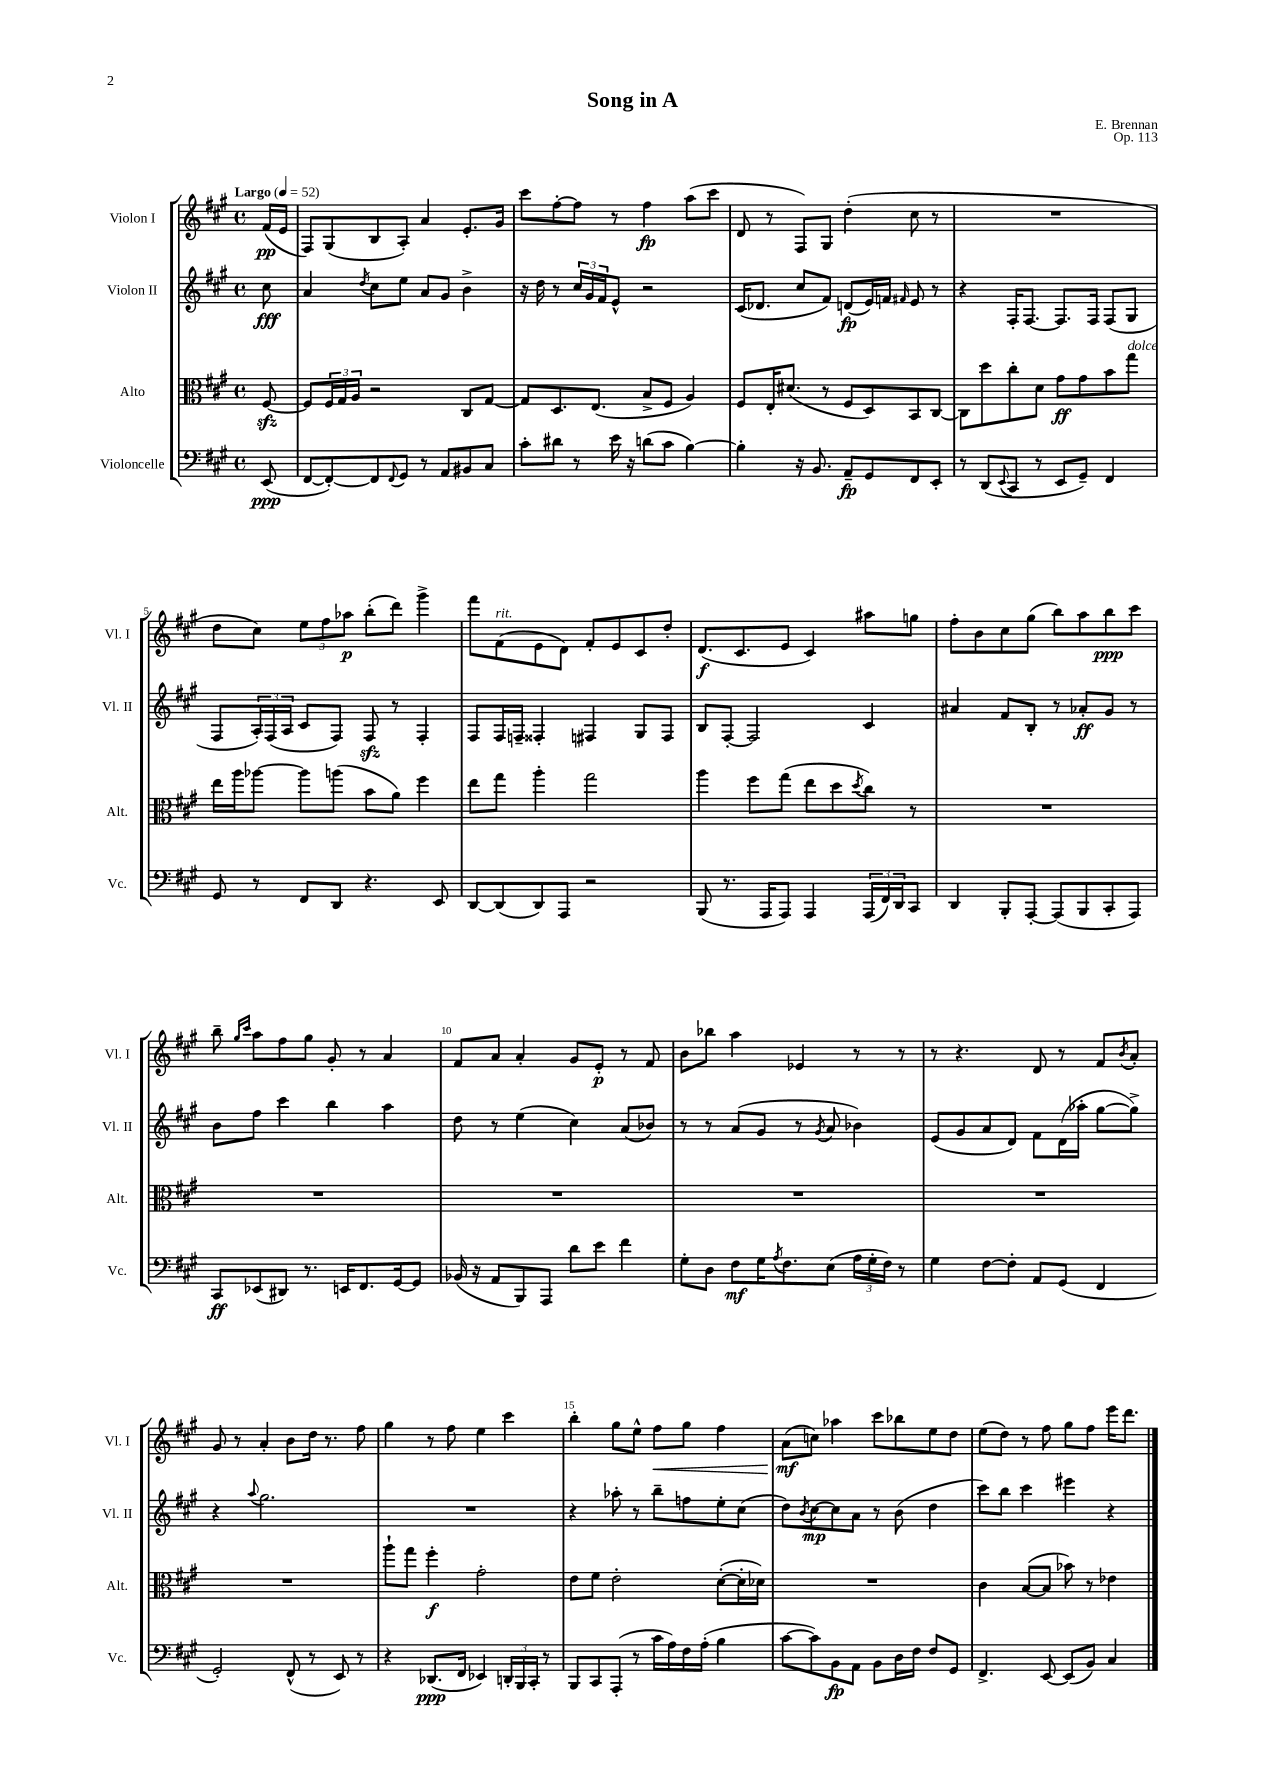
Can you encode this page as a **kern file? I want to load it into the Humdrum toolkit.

**kern	**kern	**kern	**kern
*staff4	*staff3	*staff2	*staff1
*clefF4	*clefC3	*clefG2	*clefG2
*k[f#c#g#]	*k[f#c#g#]	*k[f#c#g#]	*k[f#c#g#]
*M4/4	*M4/4	*M4/4	*M4/4
*met(c)	*met(c)	*met(c)	*met(c)
*MM52	*MM52	*MM52	*MM52
(8EE	[8F#	8cc#	(16f#
.	.	.	16e
=	=	=	=
[8FF#	8F#]	4a	8F#)
8FF#'_)	24F#	.	(8G#
.	24G#	.	.
.	24A	.	.
.	.	8qdd	.
8FF#]	2r	8cc#	8B
8qqFF#	.	.	.
8GG#	.	8ee	8A')
8r	.	8a	4a
8AA	.	8g#	.
8BB#	8C#	4b^	8.e'
8C#	[8G#	.	.
.	.	.	16g#
=	=	=	=
8c#'	8G#]	16r	8ccc#
.	.	16dd	.
8d#	8.D	8r	[8ff#'
8r	.	24cc#	8ff#]
.	.	24g#	.
.	(8.E	.	.
.	.	24f#	.
16e	.	8e^^	8r
16r	.	.	.
(8d	8B^	2r	4ff#
8c#	8F#	.	.
[4B)	4A)	.	(8aa
.	.	.	8ccc#
=	=	=	=
4B']	8F#	(16c#	8d
.	.	8.d-	.
.	16E'	.	8r
.	(8.d#	.	.
16r	.	8cc#	8F#)
8.BB	.	.	.
.	8r	8f#)	8G#
8AA~	8F#	(8d	(4dd'
8GG#	8D)	16e)	.
.	.	16f	.
.	.	16qqf#	.
8FF#	8BB	8e	8cc#
8EE'	[8C#	8r	8r
=	=	=	=
8r	8C#]	4r	1r
(8DD	8dd	.	.
8qqEE	.	.	.
8CC#	8cc#'	16F#'	.
.	.	[8.F#	.
8r	8d	.	.
8EE	8g#	8.F#]	.
8GG#~)	8g#	.	.
.	.	16F#	.
4FF#	8b	(8F#	.
.	8gg#	8G#	.
=	=	=	=
8GG#	16ee	8F#	8dd
.	16aa	.	.
8r	[8aa-	24A')	8cc#)
.	.	(24F#	.
.	.	24A	.
8FF#	8aa-]	8c#	12ee
.	.	.	12ff#
8DD	(8aa	8F#)	.
.	.	.	12aa-
4.r	8b	8F#	(8bb'
.	8a)	8r	8ddd)
.	4ff#	4F#'	4ggg#^
8EE	.	.	.
=	=	=	=
[8DD	8ee	8F#	8fff#
(8DD]	8gg#	16F#	(8f#
.	.	16F~	.
8DD)	4aa'	4F##'	8e
8AAA	.	.	8d)
2r	2gg#	4F#	8f#'
.	.	.	8e
.	.	8G#	8c#
.	.	8F#	8dd'
=	=	=	=
(8BBB	4aa	8B	(8.d
8.r	.	[8F#'	.
.	.	.	8.c#
.	8ff#	2F#]	.
16AAA	.	.	.
8AAA)	(8gg#	.	8e
4AAA	8ee	.	4c#)
.	8dd	.	.
.	8qdd	.	.
(24AAA	8cc#)	4c#	8aa#
24FF#)	.	.	.
24DD	.	.	.
8CC#	8r	.	8gg
=	=	=	=
4DD	1r	4a#	8ff#'
.	.	.	8b
8BBB'	.	8f#	8cc#
[8AAA'	.	8B'	(8gg#
(8AAA]	.	8r	8bb)
8BBB	.	8a-'	8aa
8CC#'	.	8g#	8bb
8AAA)	.	8r	8ccc#
=	=	=	=
8CC#	1r	8b	8bb~
.	.	.	16qqgg#
.	.	.	16qqccc#
(8EE-	.	8ff#	8aa
8DD#)	.	4ccc#	8ff#
8.r	.	.	8gg#
.	.	4bb	8g#'
16EE	.	.	.
8.FF#	.	.	8r
.	.	4aa	4a
[16GG#	.	.	.
8GG#]	.	.	.
=	=	=	=
(16BB-	1r	8dd	8f#
16r	.	.	.
8AA	.	8r	8a
8BBB)	.	(4ee	4a'
8AAA	.	.	.
8d	.	4cc#)	8g#
8e	.	.	8e'
4f#	.	(8a	8r
.	.	8b-)	8f#
=	=	=	=
8G#'	1r	8r	8b
8D	.	8r	8bb-
8F#	.	(8a	4aa
16G#	.	8g#	.
8qA	.	.	.
8.F#	.	.	.
.	.	8r	4e-
.	.	8qg#	.
(8E	.	8a	.
24A	.	4b-)	8r
24G#'	.	.	.
24F#)	.	.	.
8r	.	.	8r
=	=	=	=
4G#	1r	(8e	8r
.	.	8g#	4.r
[8F#	.	8a	.
8F#']	.	8d)	.
8AA	.	8f#	8d
(8GG#	.	(16d	8r
.	.	16aa-'	.
4FF#	.	[8gg#	8f#
.	.	.	8qb
.	.	8gg#^])	8a'
=	=	=	=
2GG#')	1r	4r	8g#
.	.	.	8r
.	.	8qqaa	.
.	.	2.gg#	4a'
(8FF#^^	.	.	8b
8r	.	.	16dd
.	.	.	8.r
8EE)	.	.	.
8r	.	.	8ff#
=	=	=	=
4r	8aa`	1r	4gg#
.	8gg#	.	.
(8.DD-	4ff#'	.	8r
.	.	.	8ff#
16FF#	.	.	.
4EE-)	2g#'	.	4ee
24DD'	.	.	4ccc#
24BBB	.	.	.
24CC#'	.	.	.
8r	.	.	.
=	=	=	=
8BBB	8e	4r	4bb'
8CC#	8f#	.	.
(8AAA'	2e'	8aa-'	8gg#
8r	.	8r	8ee^^
16c#	.	8bb~	8ff#
16A)	.	.	.
16F#	.	8ff	8gg#
(16A'	.	.	.
4B	([8d'	8ee'	4ff#
.	16d']	(8cc#	.
.	16d-)	.	.
=	=	=	=
[8c#	1r	8dd)	(8a
.	.	8qb	.
8c#])	.	[8cc#	8cc)
8BB	.	8cc#]	4aa-
8AA	.	8a	.
8BB	.	8r	8ccc#
16D	.	(8b	8bb-
16F#	.	.	.
8F#	.	4dd	8ee
8GG#	.	.	8dd
=	=	=	=
4.FF#^	4c#	8ccc#)	(8ee
.	.	8bb	8dd)
.	([8B	4ccc#	8r
[8EE	8B]	.	8ff#
(8EE]	8b-)	4eee#	8gg#
8BB)	8r	.	8ff#
4C#	4e-	4r	16eee
.	.	.	8.ddd
==	==	==	==
*-	*-	*-	*-
